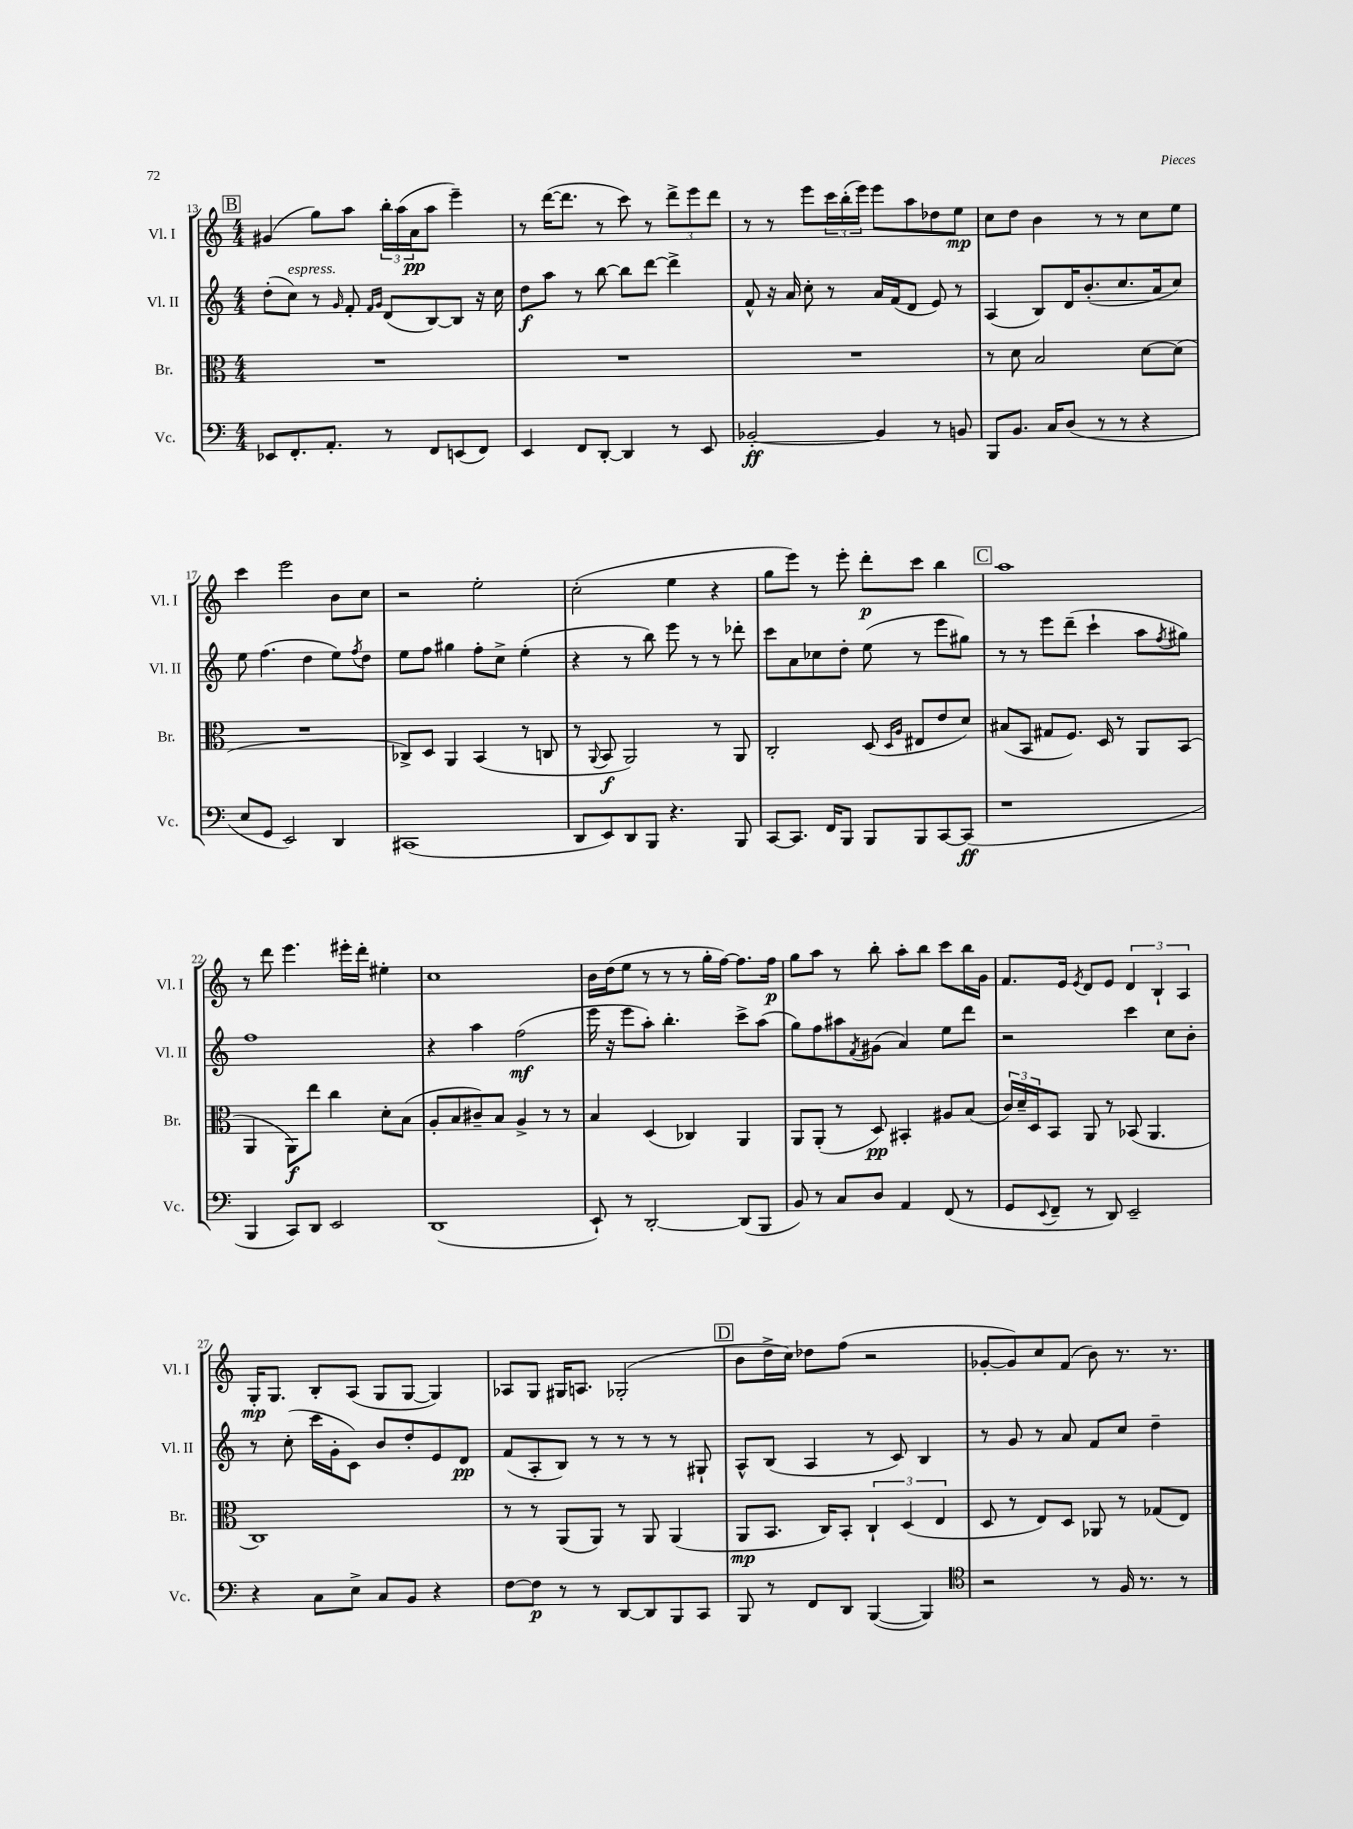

**kern	**dynam	**kern	**dynam	**kern	**dynam	**kern	**dynam
*part4	*part4	*part3	*part3	*part2	*part2	*part1	*part1
*staff4	*staff4	*staff3	*staff3	*staff2	*staff2	*staff1	*staff1
*I"Vc.	*	*I"Br.	*	*I"Vl. II	*	*I"Vl. I	*
*I'Vc.	*	*I'Br.	*	*I'Vl. II	*	*I'Vl. I	*
*clefF4	*	*clefC3	*	*clefG2	*	*clefG2	*
*k[]	*	*k[]	*	*k[]	*	*k[]	*
*M4/4	*	*M4/4	*	*M4/4	*	*M4/4	*
!!LO:REH:place=s1:t=B
=13	=13	=13	=13	=13	=13	=13	=13
8EE-X/L	.	1r	.	(8dd'\L	.	(4g#X/	.
!	!	!	!	!LO:TX:a:i:t=espress.	!	!	!
8.FF'/	.	.	.	8cc\J)	.	.	.
.	.	.	.	8r	.	8gg\L)	.
8.AA'/J	.	.	.	.	.	.	.
.	.	.	.	16qqg/	.	.	.
.	.	.	.	8f'/	.	8aa\J	.
.	.	.	.	16qqf/LL	.	.	.
.	.	.	.	16qqg/JJ	.	.	.
8r	.	.	.	(8d/L	.	24bb'\LL	.
.	.	.	.	.	.	(24aa\	.
.	.	.	.	.	.	24a\J	pp
8FF/L	.	.	.	[8B/)	.	8aa\J	.
(8EEn/	.	.	.	8B/J]	.	4eee~\)	.
8FF/J)	.	.	.	16r	.	.	.
.	.	.	.	16cc\	.	.	.
=14	=14	=14	=14	=14	=14	=14	=14
4EE/	.	1r	.	8dd\L	f	8r	.
.	.	.	.	8aa\J	.	([16ddd\KL	.
.	.	.	.	.	.	8.ddd\J]	.
8FF/L	.	.	.	8r	.	.	.
[8DD'/J	.	.	.	[8bb\	.	8r	.
4DD/]	.	.	.	8bb\L]	.	8ccc\)	.
.	.	.	.	[8ddd\J	.	8r	.
8r	.	.	.	4ddd^\]	.	12ddd^\L	.
.	.	.	.	.	.	12eee\	.
8EE/	.	.	.	.	.	.	.
.	.	.	.	.	.	12ddd\J	.
=15	=15	=15	=15	=15	=15	=15	=15
[2BB-X'/	ff	1r	.	8f^^/	.	8r	.
.	.	.	.	16r	.	8r	.
.	.	.	.	16a/	.	.	.
.	.	.	.	8cc'\	.	8eee\L	.
.	.	.	.	8r	.	24ccc\L	.
.	.	.	.	.	.	(24bb'\	.
.	.	.	.	.	.	24eee\JJ)	.
4BB-/]	.	.	.	16a/LL	.	8eee\L	.
.	.	.	.	(16f/J	.	.	.
.	.	.	.	8d/J	.	8aa\	.
8r	.	.	.	8e/)	.	8dd-X\	.
8BBn/	.	.	.	8r	.	8ee\J	mp
=16	=16	=16	=16	=16	=16	=16	=16
8BBB/L	.	8r	.	(4A/	.	8cc\L	.
8.BB/J	.	8d\	.	.	.	8dd\J	.
.	.	2B/	.	8B/L)	.	4b\	.
16C/KL	.	.	.	.	.	.	.
(8D/J	.	.	.	16d/K	.	.	.
.	.	.	.	(8.b'/	.	.	.
8r	.	.	.	.	.	8r	.
8r	.	.	.	8.cc/	.	8r	.
4r	.	[8d\L	.	.	.	8cc\L	.
.	.	.	.	16a/k	.	.	.
.	.	(8d\J]	.	8cc/J)	.	8ee\J	.
!!LO:LB:g=z
=17	=17	=17	=17	=17	=17	=17	=17
8E/L	.	1r	.	8ee\	.	4ccc\	.
8GG/J	.	.	.	(4.ff\	.	.	.
2EE/)	.	.	.	.	.	2eee\	.
.	.	.	.	4dd\	.	.	.
4DD/	.	.	.	8ee\L)	.	8b\L	.
.	.	.	.	8qff/	.	.	.
.	.	.	.	8dd\J	.	8cc\J	.
=18	=18	=18	=18	=18	=18	=18	=18
(1CC#X	.	8C-X^/L)	.	8ee\L	.	2r	.
.	.	8D/J	.	8ff\J	.	.	.
.	.	4AA/	.	4gg#X\	.	.	.
.	.	(4BB/	.	8ff'\L	.	2ee'\	.
.	.	.	.	8cc^\J	.	.	.
.	.	8r	.	(4ee'\	.	.	.
.	.	8Cn/	.	.	.	.	.
=19	=19	=19	=19	=19	=19	=19	=19
8DD/L	.	8r	.	4r	.	(2cc'\	.
.	.	8qqAA/	.	.	.	.	.
8EE/)	.	8BB/	f	.	.	.	.
8DD/	.	2AA/)	.	8r	.	.	.
8BBB/J	.	.	.	8bb\)	.	.	.
4.r	.	.	.	8eee\	.	4ee\	.
.	.	.	.	8r	.	.	.
.	.	8r	.	8r	.	4r	.
8BBB/	.	8AA/	.	8ddd-X'\	.	.	.
=20	=20	=20	=20	=20	=20	=20	=20
[8CC/L	.	2C'/	.	8ccc\L	.	8gg\L	.
8.CC/J]	.	.	.	8a\	.	8eee\J)	.
.	.	.	.	8cc-X\	.	8r	.
16FF/KL	.	.	.	.	.	.	.
8BBB/J	.	.	.	8dd'\J	.	8eee'\	.
8BBB/L	.	(8D/	.	(8ee\	.	8ddd'\L	p
.	.	16qqD/LL	.	.	.	.	.
.	.	16qqA/JJ	.	.	.	.	.
8BBB/	.	8E#X/L	.	8r	.	8ccc\J	.
[8CC/	.	8e/	.	8eee\L	.	4bb\	.
(8CC/J]	ff	8d/J)	.	8gg#X\J)	.	.	.
!!LO:REH:place=s1:t=C
=21	=21	=21	=21	=21	=21	=21	=21
1r	.	(8B#X/L	.	8r	.	1aa	.
.	.	8BB/J	.	8r	.	.	.
.	.	8G#X/L	.	8eee\L	.	.	.
.	.	8.F/J)	.	(8ddd~\J	.	.	.
.	.	.	.	4ccc`\	.	.	.
.	.	16D/	.	.	.	.	.
.	.	8r	.	.	.	.	.
.	.	8AA/L	.	8aa\L	.	.	.
.	.	.	.	8qff/	.	.	.
.	.	(8BB/J	.	8gg#X\J)	.	.	.
!!LO:LB:g=z
=22	=22	=22	=22	=22	=22	=22	=22
4BBB/	.	4AA/	.	1ff	.	8r	.
.	.	.	.	.	.	8ddd\	.
8CC/L)	.	8AA\L)	f	.	.	4.eee\	.
8DD/J	.	8ee\J	.	.	.	.	.
2EE/	.	4cc\	.	.	.	.	.
.	.	.	.	.	.	16eee#X'\LL	.
.	.	.	.	.	.	16ddd'\JJ	.
.	.	8d'\L	.	.	.	4ee#X'\	.
.	.	(8B\J	.	.	.	.	.
=23	=23	=23	=23	=23	=23	=23	=23
(1DD	.	8A'/L	.	4r	.	1cc	.
.	.	8B/	.	.	.	.	.
.	.	8c#X~/)	.	4aa\	.	.	.
.	.	8B/J	.	.	.	.	.
.	.	4A^/	.	(2ff\	mf	.	.
.	.	8r	.	.	.	.	.
.	.	8r	.	.	.	.	.
=24	=24	=24	=24	=24	=24	=24	=24
8EE`/)	.	4B/	.	16eee\	.	16b\LL	.
.	.	.	.	16r	.	(16dd\J	.
8r	.	.	.	8eee\L	.	8ee\J	.
[2DD'/	.	(4D/	.	8aa'\J)	.	8r	.
.	.	.	.	4.bb'\	.	8r	.
.	.	4C-X/)	.	.	.	8r	.
.	.	.	.	.	.	16gg'\LL	.
.	.	.	.	.	.	[16ff\JJ)	.
(8DD/L]	.	4AA/	.	8ccc^\L	.	8.ff\L]	.
8BBB/J	.	.	.	(8aa\J	.	.	.
.	.	.	.	.	.	16ff\Jk	p
=25	=25	=25	=25	=25	=25	=25	=25
8BB/)	.	8AA/L	.	8gg\L)	.	8gg\L	.
8r	.	(8AA'/J	.	8ff\	.	8aa\J	.
8C/L	.	8r	.	8aa#X\	.	8r	.
.	.	.	.	8qf/	.	.	.
8D/J	.	8D/)	pp	(8g#X\J	.	8bb'\	.
4AA/	.	4BB#X'/	.	4a/)	.	8aa'\L	.
.	.	.	.	.	.	8bb\J	.
(8FF/	.	8A#X/L	.	8ee\L	.	8ccc\L	.
8r	.	(8B/J	.	8ddd\J	.	16bb\L	.
.	.	.	.	.	.	16g\JJ	.
=26	=26	=26	=26	=26	=26	=26	=26
8GG/L	.	24c/LL)	.	2r	.	8.f/L	.
.	.	24d~/	.	.	.	.	.
.	.	24D/J	.	.	.	.	.
8qqEE/	.	.	.	.	.	.	.
8FF~/J	.	8BB/J	.	.	.	.	.
.	.	.	.	.	.	16e/Jk	.
.	.	.	.	.	.	8qe/	.
8r	.	8AA/	.	.	.	8d/L	.
8DD/)	.	8r	.	.	.	8e/J	.
2EE~/	.	(8BB-X/	.	4ccc\	.	6d/	.
.	.	4.AA/	.	.	.	.	.
.	.	.	.	.	.	6B`/	.
.	.	.	.	8cc\L	.	.	.
.	.	.	.	.	.	6A/	.
.	.	.	.	8b'\J	.	.	.
!!LO:LB:g=z
=27	=27	=27	=27	=27	=27	=27	=27
4r	.	1C)	.	8r	.	16G'/KL	mp
.	.	.	.	.	.	8.G/J	.
.	.	.	.	(8cc'\	.	.	.
8C\L	.	.	.	16ccc\LL	.	8B'/L	.
.	.	.	.	16g'\J	.	.	.
8E^\J	.	.	.	8c\J)	.	(8A/J	.
8C/L	.	.	.	8b/L	.	8G/L	.
8BB/J	.	.	.	8dd'/	.	[8G/J	.
4r	.	.	.	8e/	.	4G/])	.
.	.	.	.	8d/J	pp	.	.
=28	=28	=28	=28	=28	=28	=28	=28
[8F\L	.	8r	.	(8f/L	.	8A-X/L	.
8F\J]	p	8r	.	8A'/	.	8G/J	.
8r	.	(8AA/L	.	8B/J)	.	16G#X/KL	.
.	.	.	.	.	.	8.An/J	.
8r	.	8AA/J)	.	8r	.	.	.
[8DD/L	.	8r	.	8r	.	(2G-X'/	.
8DD/]	.	8AA/	.	8r	.	.	.
8BBB/	.	(4AA/	.	8r	.	.	.
8CC/J	.	.	.	8G#X`/	.	.	.
!!LO:REH:place=s1:t=D
=29	=29	=29	=29	=29	=29	=29	=29
8BBB/	.	8AA/L	mp	8A^^/L	.	8b\L	.
8r	.	8.BB/J	.	(8B/J	.	16dd^\L	.
.	.	.	.	.	.	16cc\JJ)	.
8FF/L	.	.	.	4A/	.	8dd-X\L	.
.	.	16C/KL)	.	.	.	.	.
8DD/J	.	8BB'/J	.	.	.	(8ff\J	.
([4BBB/	.	6C`/	.	8r	.	2r	.
.	.	.	.	8c/)	.	.	.
.	.	(6D/	.	.	.	.	.
4BBB/])	.	.	.	4B/	.	.	.
.	.	6E/	.	.	.	.	.
=30	=30	=30	=30	=30	=30	=30	=30
*clefC4	*	*	*	*	*	*	*
2r	.	8D/	.	8r	.	[8g-X'/L	.
.	.	8r	.	8g/	.	8g-/])	.
.	.	8E/L)	.	8r	.	8cc/	.
.	.	8D/J	.	8a/	.	(8f/J	.
8r	.	8AA-X/	.	8f/L	.	8b\)	.
16F/	.	8r	.	8cc/J	.	8.r	.
8.r	.	.	.	.	.	.	.
.	.	(8G-X/L	.	4dd~\	.	.	.
.	.	.	.	.	.	8.r	.
8r	.	8E/J)	.	.	.	.	.
==	==	==	==	==	==	==	==
*-	*-	*-	*-	*-	*-	*-	*-
